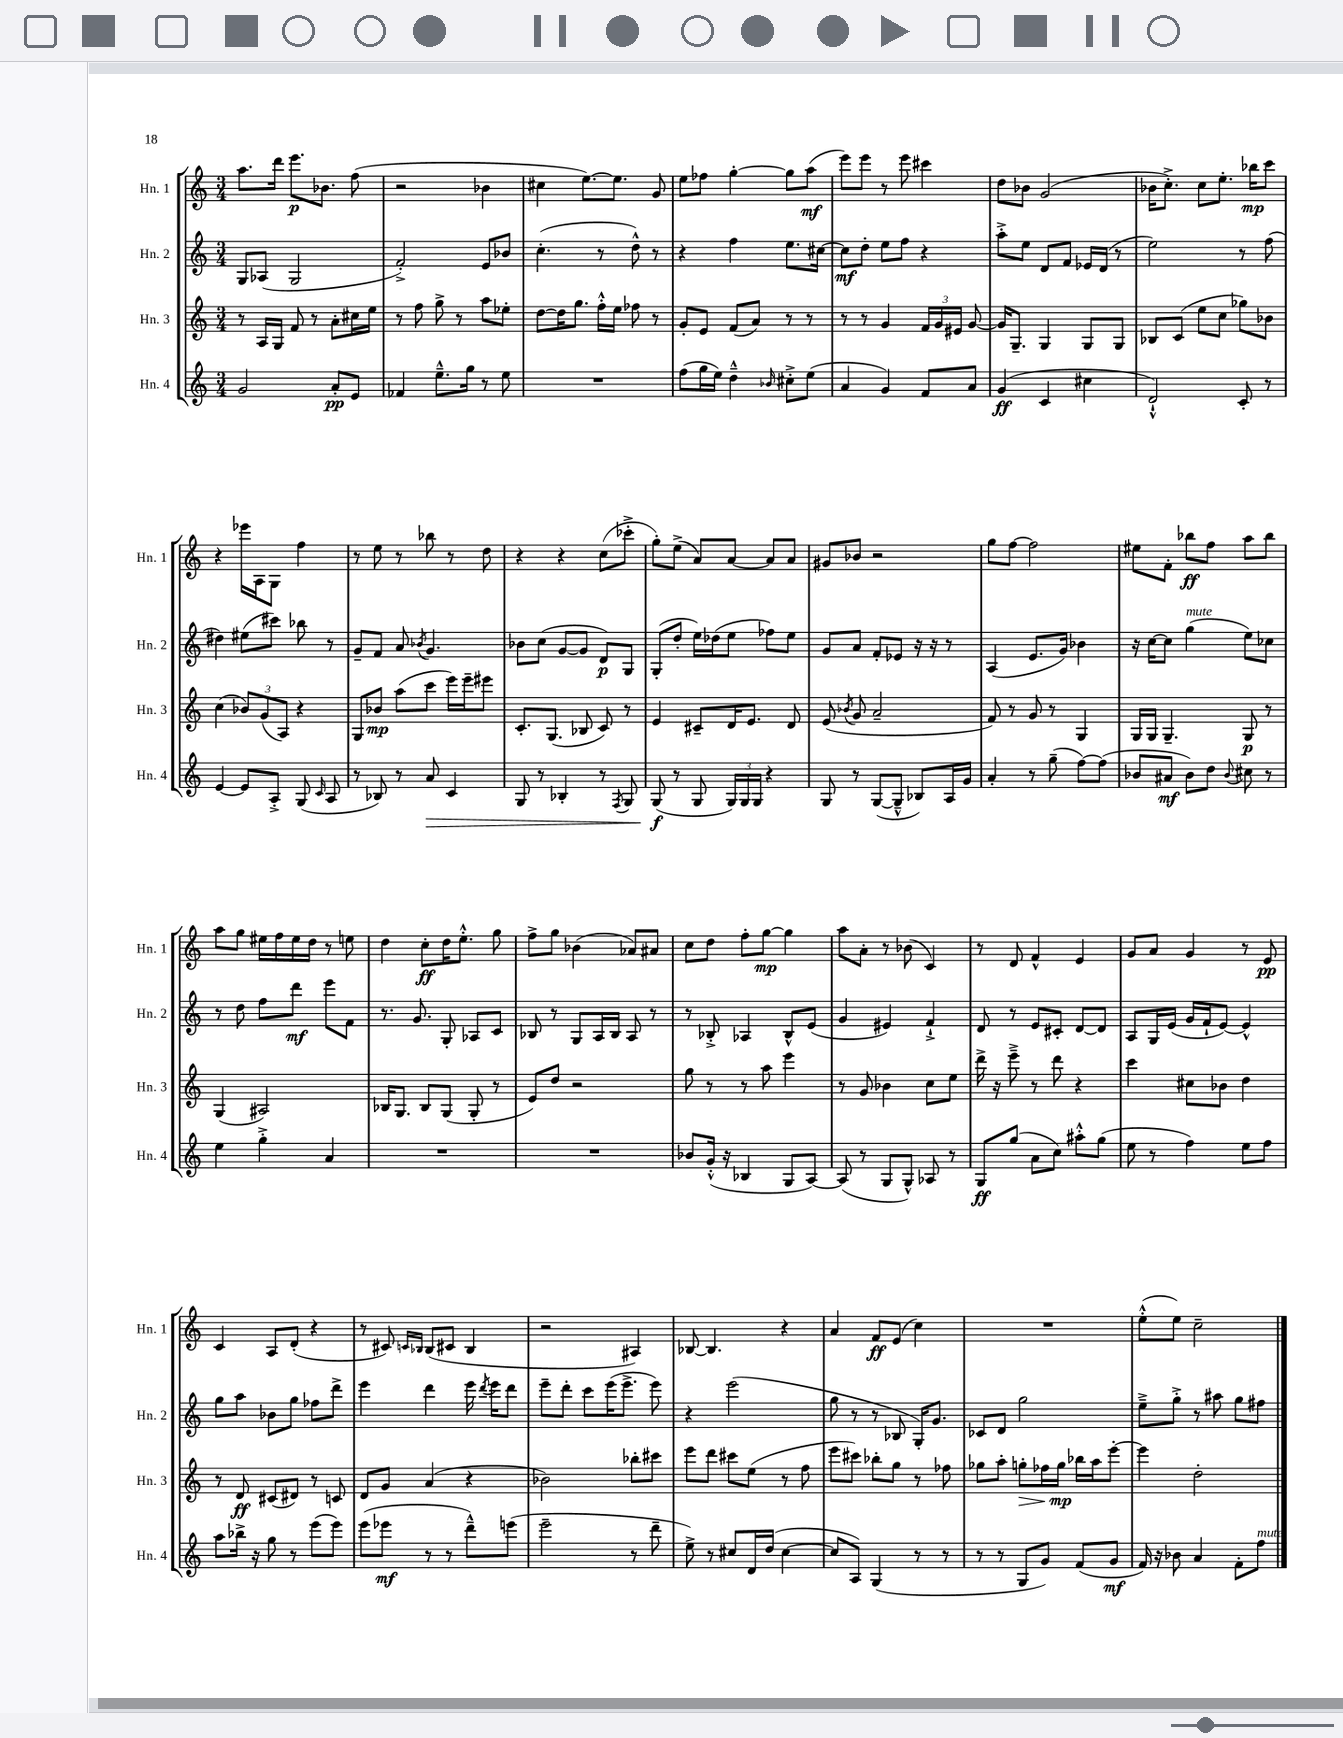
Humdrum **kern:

**kern	**kern	**kern	**kern
*staff4	*staff3	*staff2	*staff1
*clefG2	*clefG2	*clefG2	*clefG2
*k[]	*k[]	*k[]	*k[]
*M3/4	*M3/4	*M3/4	*M3/4
2g/	8r	8G/L	8.aa\L
.	16A/LL	(8A-/J	.
.	16G/JJ	.	16ddd\Jk
.	8f/	2G/	8.eee\L
.	8r	.	.
.	.	.	8.b-\J
8a'/L	8a'\L	.	.
8e/J	16cc#\L	.	(8ff\
.	16ee\JJ	.	.
=	=	=	=
4f-/	8r	2f'^/)	2r
.	8ff\	.	.
8.ee~^^\L	8gg^\	.	.
.	8r	.	.
16gg\Jk	.	.	.
8r	8aa\L	8e/L	4b-\
8ee\	8ee-'\J	8b-/J	.
=	=	=	=
2.r	[8dd\L	(4.cc'\	4cc#\
.	16dd\]K	.	.
.	8.gg\J	.	.
.	.	.	[8.ee\L)
.	16ff'^^\LL	8r	.
.	16ee\JJ	.	8.ee\]J
.	8ff-\	8dd^^\)	.
.	8r	8r	8g/
=	=	=	=
(8ff\L	8g'/L	4r	8ee\L
16gg\L	8e/J	.	8ff-\J
16ee\JJ)	.	.	.
4dd~^^\	(8f/L	4ff\	[4gg'\
.	8a/J)	.	.
16qqb-/	.	.	.
8cc#'^\L	8r	8.ee\L	8gg\]L
(8ee\J	8r	.	(8aa\J
.	.	[16cc#\Jk	.
=	=	=	=
4a/	8r	8cc#\]L	8eee\L)
.	8r	8dd'\J	8eee\J
4g/)	4g/	8ee\L	8r
.	.	8ff\J	8eee\
8f/L	24f/LL	4r	4ccc#\
.	24g/	.	.
.	24e#/JJ	.	.
8a/J	[8g/	.	.
=	=	=	=
(4g/	16g/]LK	8aa'^\L	8dd\L
.	8.G~/J	.	.
.	.	8ee\J	8b-\J
4c/	4G/	8d/L	(2g/
.	.	8f/J	.
4cc#\	8G/L	16e-/LL	.
.	.	(16d/JJ	.
.	8G/J	8r	.
=	=	=	=
2d`^^/)	8B-/L	2ee\)	16b-\LK
.	.	.	8.cc'^\J)
.	(8c/J	.	.
.	8ee\L	.	8cc\L
.	8cc\J	.	8.ee'\J
8c'/	8gg-\L)	8r	.
.	.	.	16bb-\LK
8r	8b-\J	(8ff\	8ccc\J
=	=	=	=
[4e/	(4cc\	4dd#\)	4r
8e/]L	12b-/L)	(8ee#\L	16eee-\LL
.	.	.	16A\J
.	(12g/	.	.
8A'^/J	.	8ccc#\J)	8G\J
.	12A/J)	.	.
(8G/	4r	8bb-\	4ff\
16qqc/	.	.	.
8A/	.	8r	.
=	=	=	=
8r	8G/L	8g~/L	8r
8B-/)	8b-/J	8f/J	8ee\
8r	(8aa\L	8a/	8r
.	.	8qb-/	.
8a/	8ccc\J	4.g/	8bb-\
4c/	16eee\LL)	.	8r
.	16eee~\J	.	.
.	8eee#\J	.	8dd\
=	=	=	=
8G/	8.c'/L	8b-\L	4r
8r	.	(8cc\J	.
.	(8.G/J	.	.
4B-'/	.	[8g/L	4r
.	8B-/	8g/]J	.
8r	8c/)	8d/L)	(8cc\L
8qF/	.	.	.
8G/	8r	8G/J	8ccc-'^\J
=	=	=	=
(8G/	4e/	(8G'/L	8gg'\L)
8r	.	8dd'/J	(8ee^\J
8G/	8c#~/L	16ee\LL)	8a/L)
.	.	(16dd-\J	.
24G/LL)	16d/K	8ee\J	[8a/J
24G/	.	.	.
.	8.e/J	.	.
24G/JJ	.	.	.
4r	.	8ff-\L)	8a/]L
.	8d/	8ee\J	8a/J
=	=	=	=
8G/	(8e/	8g/L	8g#/L
.	8qb-/	.	.
8r	8g/	8a/J	8b-/J
([8G/L	2a~/	8f'/L	2r
8G~^^/]J	.	8e-/J	.
8B-/L)	.	16r	.
.	.	16r	.
16A/L	.	8r	.
16g/JJ	.	.	.
=	=	=	=
4a'/	8f/)	(4A/	8gg\L
.	8r	.	[8ff\J
8r	8g/	8.e/L	2ff\]
(8gg~\	8r	.	.
.	.	16g/Jk)	.
[8ff\L)	4G/	4b-\	.
(8ff\]J	.	.	.
=	=	=	=
8b-/L	16G/LL	16r	8ee#\L
.	16G/JJ	[16cc\LK	.
8a#/J	4.G~/	8cc\]J	8f'\J
8b-\L)	.	(4gg\	8bb-\L
8dd\J	.	.	8ff\J
8qqb-/	.	.	.
8cc#\	8G/	8ee\L)	8aa\L
8r	8r	8cc-\J	8bb-\J
=	=	=	=
4ee\	(4G/	8r	8aa\L
.	.	8dd\	8gg\J
4gg'^\	2A#/)	8ff\L	16ee#\LL
.	.	.	16ff\
.	.	8ddd\J	16ee#\
.	.	.	16dd\JJ
4a/	.	8eee\L	8r
.	.	8f\J	8ee\
=	=	=	=
2.r	16B-/LK	8.r	4dd\
.	8.G/J	.	.
.	.	8.g/	.
.	8B-/L	.	8cc'\L
.	(8G/J	8G'/	16dd\K
.	.	.	8.ee'^^\J
.	8G'/	8A-/L	.
.	8r	8c/J	8gg\
=	=	=	=
2.r	8e/L)	8B-/	8ff^\L
.	8dd/J	8r	8gg\J
.	2r	8G/L	(4b-\
.	.	16A/L	.
.	.	16B-/JJ	.
.	.	8A/	8a-/L)
.	.	8r	8a#/J
=	=	=	=
8b-/L	8gg\	8r	8cc\L
(16g'^^/Jk	8r	8B-'^/	8dd\J
16r	.	.	.
4B-/	8r	4A-/	8ff'\L
.	8aa\	.	[8gg\J
8G/L	4eee\	8B-^^/L	4gg\]
[8A/J)	.	(8e/J	.
=	=	=	=
(8A/]	8r	4g/	8aa\L
8r	8g/	.	8a'\J
8G/L	4b-\	4e#/)	8r
8G^^/J)	.	.	(8b-\
8A-/	8cc\L	4f`^/	4c/)
8r	8ee\J	.	.
=	=	=	=
8G/L	16ddd^\	8d/	8r
.	16r	.	.
(8gg/J	8eee~^\	8r	8d/
8a\L	8r	8e/L	4f^^/
8cc\J)	8ddd\	8c#'/J	.
8aa#'^^\L	4r	[8d/L	4e/
(8gg\J	.	8d/]J	.
=	=	=	=
8ee\	4ccc\	8A/L	8g/L
8r	.	16G/L	8a/J
.	.	(16e/JJ	.
4ff\)	8cc#\L	16g/LL	4g/
.	.	16f`/J	.
.	8b-\J	[8e/J)	.
8ee\L	4dd\	4e^^/]	8r
8ff\J	.	.	8e/
=	=	=	=
8aa\L	8r	8gg\L	4c/
16bb-^\Jk	8d/	8aa\J	.
16r	.	.	.
8gg\	(8c#/L	8b-\L	8A/L
8r	8d#/J)	8gg\J	(8d'/J
(8eee\L	8r	8ff-\L	4r
8eee\J)	8c/	8ddd^\J	.
=	=	=	=
(8eee\L	8d/L	4eee\	8r
8eee-\J	8g/J	.	8c#/)
.	.	.	16qqc/LL
.	.	.	16qqB-/JJ
8r	(4a/	4ddd\	(8B-/L
8r	.	.	8c#/J
8ddd~^^\L)	4r	16eee\	4B-/
.	.	8qddd/	.
.	.	16eee\LK	.
(8eee\J	.	8ddd\J	.
=	=	=	=
2eee~\	2b-\)	8eee~\L	2r
.	.	8ddd'\J	.
.	.	8ccc\L	.
.	.	(16eee\K	.
.	.	8.eee^\J	.
8r	8bb-'\L	.	4A#/)
8ddd~\	8ccc#\J	8eee\)	.
=	=	=	=
8ee^\)	8eee\L	4r	[8B-/
8r	8ddd\J	.	4.B-/]
8cc#/L	8ccc#\L	(2eee\	.
16d/L	(8ee\J	.	.
(16dd/JJ	.	.	.
[4cc#\	8r	.	4r
.	8ff\	.	.
=	=	=	=
8cc#/]L	8eee\L	8gg\	4a/
8A/J)	8ccc#\J)	8r	.
(4G/	8bb-'\L	8r	8f/L
.	8gg\J	8B-/	(8e/J
8r	8r	16G'/LK)	4cc\)
.	.	8.g/J	.
8r	8ff-\	.	.
=	=	=	=
8r	8gg-\L	8c-/L	2.r
8r	8aa'\J	8d/J	.
8G/L	8gg'\L	2gg\	.
8g/J)	16ff-\L	.	.
.	16gg\JJ	.	.
(8f/L	16bb-\LL	.	.
.	16aa\J	.	.
8g/J	[8eee'\J	.	.
=	=	=	=
16f/)	4eee\]	8ee~^\L	(8ee'^^\L
16r	.	.	.
8b-\	.	8gg'^\J	8ee\J)
4a/	2dd'\	8r	2cc~\
.	.	8aa#\	.
8f'\L	.	8gg\L	.
8ff\J	.	8ff#\J	.
==	==	==	==
*-	*-	*-	*-
